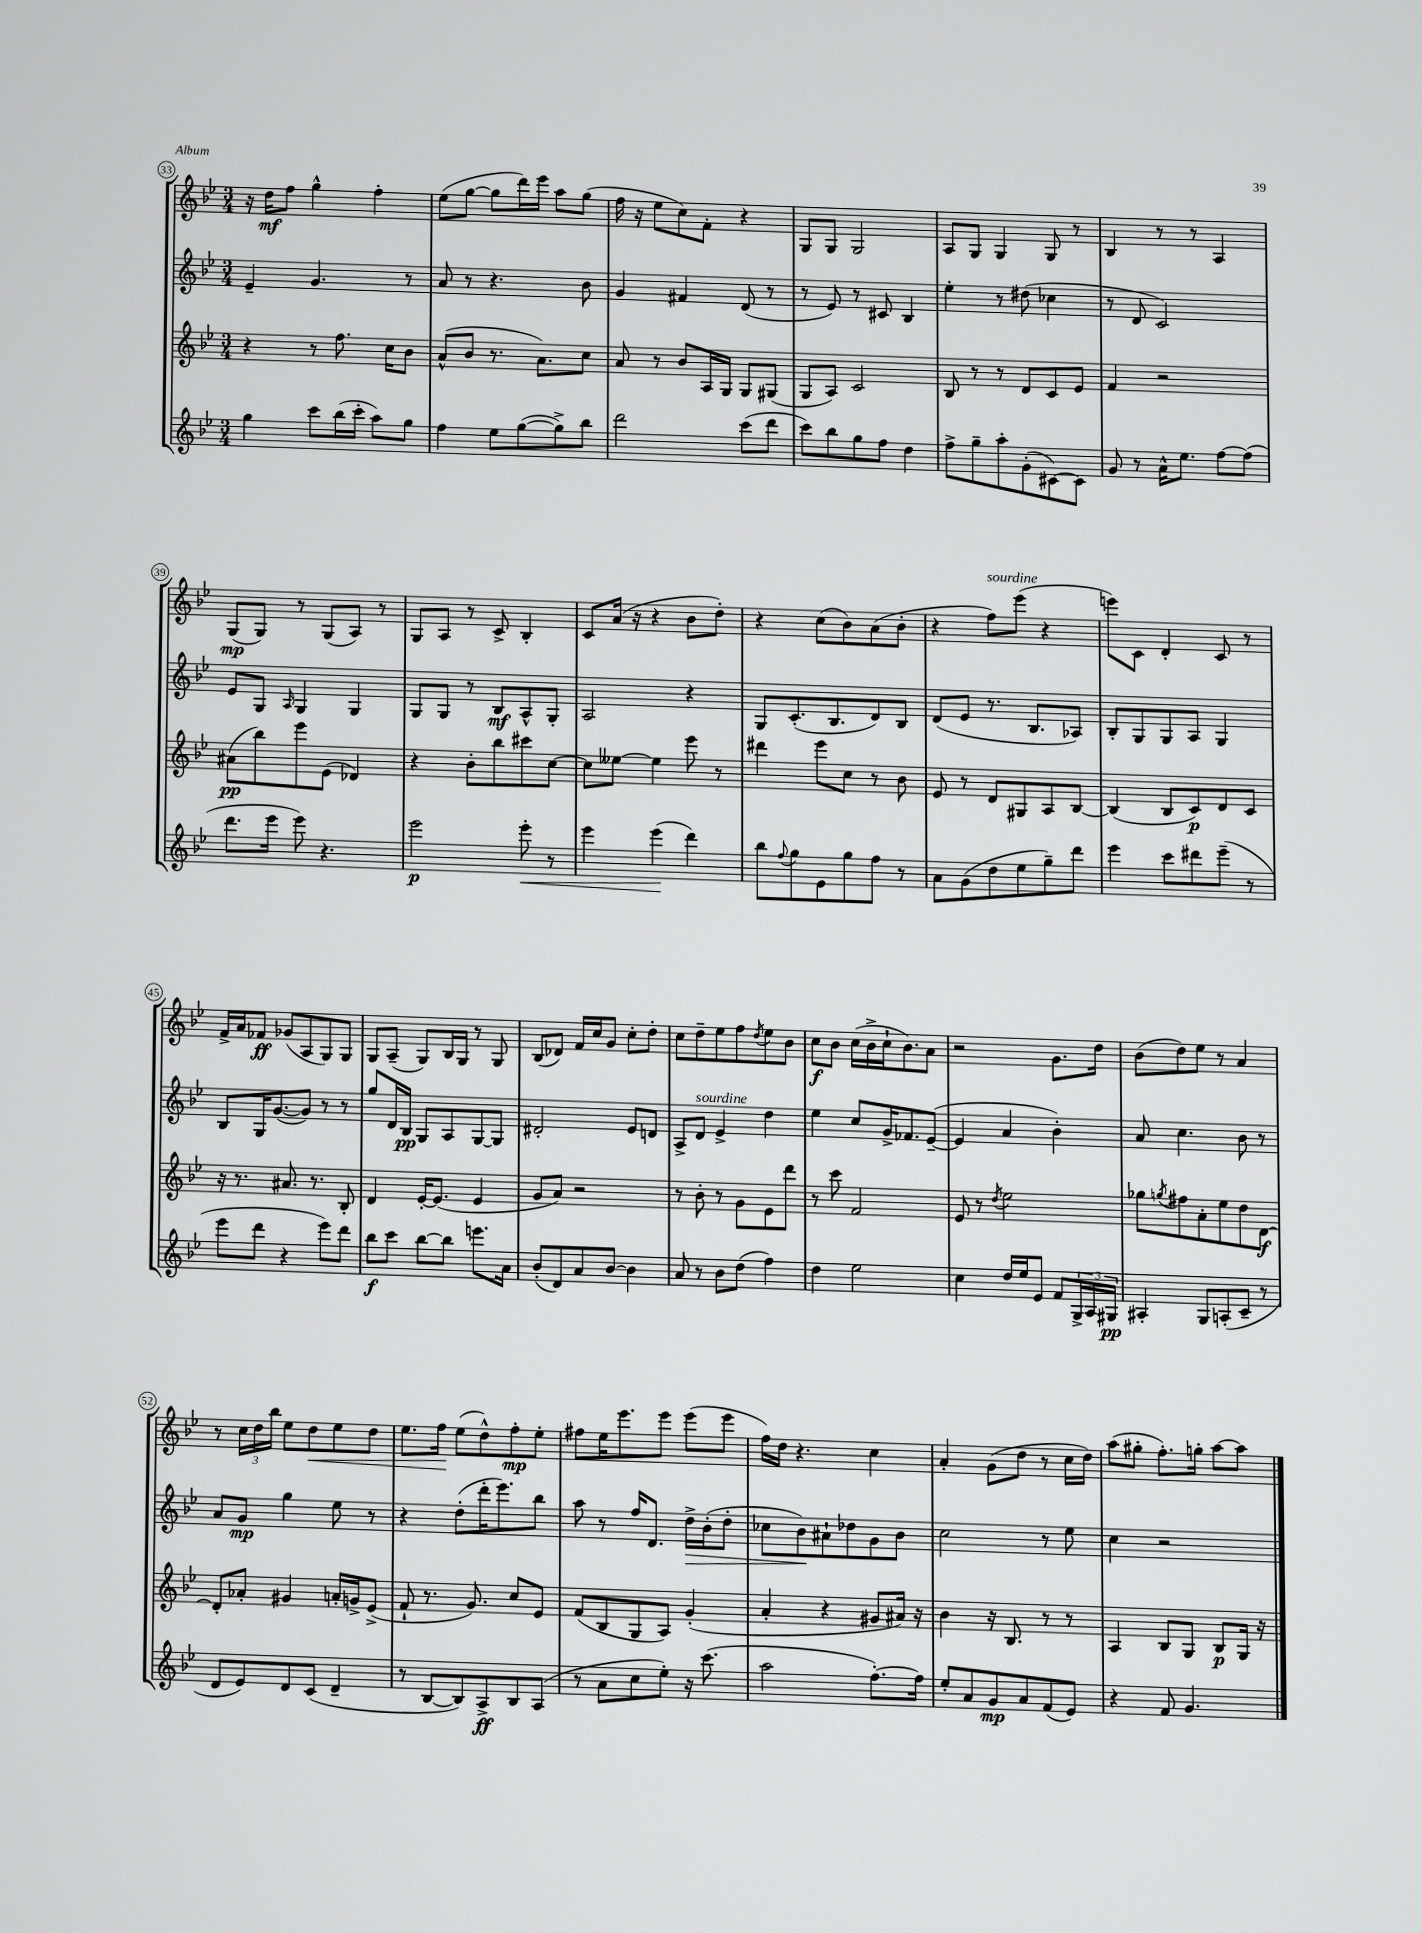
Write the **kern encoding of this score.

**kern	**dynam	**kern	**dynam	**kern	**dynam	**kern	**dynam
*part4	*part4	*part3	*part3	*part2	*part2	*part1	*part1
*staff4	*staff4	*staff3	*staff3	*staff2	*staff2	*staff1	*staff1
*clefG2	*	*clefG2	*	*clefG2	*	*clefG2	*
*k[b-e-]	*	*k[b-e-]	*	*k[b-e-]	*	*k[b-e-]	*
*M3/4	*	*M3/4	*	*M3/4	*	*M3/4	*
=33	=33	=33	=33	=33	=33	=33	=33
4gg\	.	4r	.	4e-~/	.	16r	.
.	.	.	.	.	.	16dd\KL	mf
.	.	.	.	.	.	8ff\J	.
8ccc\L	.	8r	.	4.g/	.	4gg^^\	.
(16bb-\L	.	8.ff\	.	.	.	.	.
16ccc'\JJ	.	.	.	.	.	.	.
8aa\L)	.	.	.	.	.	4ff'\	.
.	.	16cc\KL	.	.	.	.	.
8gg\J	.	8b-\J	.	8r	.	.	.
=34	=34	=34	=34	=34	=34	=34	=34
4ff\	.	(8a^^/L	.	8a/	.	(8ee-\L	.
.	.	8b-/J	.	8r	.	[8gg\J	.
8ee-\L	.	8.r	.	4.r	.	8gg\L]	.
([8gg\	.	.	.	.	.	16ddd\L)	.
.	.	8.a\L)	.	.	.	16eee-\JJ	.
8gg^\])	.	.	.	.	.	8aa\L	.
8bb-\J	.	8cc\J	.	8b-\	.	(8gg\J	.
=35	=35	=35	=35	=35	=35	=35	=35
2ddd\	.	8a/	.	4g/	.	16ff\	.
.	.	.	.	.	.	16r	.
.	.	8r	.	.	.	8ee-\L	.
.	.	8b-/L	.	4f#X/	.	8cc\)	.
.	.	16A/L	.	.	.	8f'\J	.
.	.	16G/JJ	.	.	.	.	.
(8ccc\L	.	8G/L	.	(8d/	.	4r	.
8ddd\J	.	(8G#X/J	.	8r	.	.	.
=36	=36	=36	=36	=36	=36	=36	=36
8ccc\L)	.	8G/L	.	8r	.	8G/L	.
8bb-\	.	8A/J)	.	8e-/)	.	8G/J	.
8gg\	.	2c/	.	8r	.	2G/	.
8ff\J	.	.	.	8c#X/	.	.	.
4dd\	.	.	.	4B-/	.	.	.
=37	=37	=37	=37	=37	=37	=37	=37
8ff^\L	.	8B-/	.	4ee-'\	.	8A/L	.
8gg~\	.	8r	.	.	.	8G/J	.
8aa'\	.	8r	.	8r	.	4G/	.
(8g'\	.	8d/L	.	(8dd#X\	.	.	.
[8c#X\)	.	8c/	.	4cc-X\	.	8G/	.
8c#\J]	.	8e-/J	.	.	.	8r	.
=38	=38	=38	=38	=38	=38	=38	=38
8g/	.	4f/	.	8r	.	4B-/	.
8r	.	.	.	8d/	.	.	.
16a^^\KL	.	2r	.	2c/)	.	8r	.
8.ee-\J	.	.	.	.	.	.	.
.	.	.	.	.	.	8r	.
[8ff\L	.	.	.	.	.	4A/	.
(8ff\J]	.	.	.	.	.	.	.
!!LO:LB:g=z
=39	=39	=39	=39	=39	=39	=39	=39
8.ddd\L	.	(8a#X\L	pp	8e-/L	.	(8G/L	mp
.	.	8bb-\)	.	8G/J	.	8G/J)	.
16eee-\Jk	.	.	.	.	.	.	.
.	.	.	.	16qqA/	.	.	.
8eee-\)	.	8eee-\	.	4G/	.	8r	.
4.r	.	(8e-\J	.	.	.	(8G/L	.
.	.	4d-X/)	.	4G/	.	8A/J)	.
.	.	.	.	.	.	8r	.
=40	=40	=40	=40	=40	=40	=40	=40
2eee-\	p	4r	.	8G/L	.	8G/L	.
.	.	.	.	8G/J	.	8A/J	.
.	.	8b-'\L	.	8r	.	8r	.
.	.	8bb-\	.	8B-/L	mf	8c^/	.
!	!LO:HP:b	!	!	!	!	!	!
8eee-'\	<	8ccc#X\	.	8A^^/	.	4B-'/	.
8r	.	[8cc\J	.	8G'/J	.	.	.
=41	=41	=41	=41	=41	=41	=41	=41
4eee-\	.	8cc\L]	.	2A/	.	8c/L	.
.	.	[8ee--X\J	.	.	.	(16a/Jk	.
.	.	.	.	.	.	16r	.
(4eee-\	.	4ee--\]	.	.	.	4r	.
4ddd\)	[	8eee-\	.	4r	.	8b-\L	.
.	.	8r	.	.	.	8dd'\J)	.
=42	=42	=42	=42	=42	=42	=42	=42
8bb-\L	.	4ddd#X\	.	8G/L	.	4r	.
8qqff/	.	.	.	.	.	.	.
8gg\	.	.	.	(8.c'/	.	.	.
8e-\	.	8eee-\L	.	.	.	(8cc\L	.
.	.	.	.	8.B-/	.	.	.
8gg\	.	8cc\J	.	.	.	8b-\)	.
8ff\J	.	8r	.	8d/)	.	(8a\	.
8r	.	8b-\	.	8B-/J	.	8b-'\J	.
=43	=43	=43	=43	=43	=43	=43	=43
8a\L	.	8e-/	.	(8d/L	.	4r	.
(8g\	.	8r	.	8e-/J	.	.	.
!	!	!	!	!	!	!LO:TX:a:i:t=sourdine	!
8dd\	.	8d/L	.	8.r	.	8ff\L)	.
8ee-\	.	8G#X/	.	.	.	(8eee-\J	.
.	.	.	.	8.B-/L	.	.	.
8gg~\)	.	8A/	.	.	.	4r	.
8ddd\J	.	[8B-/J	.	8A-X/J)	.	.	.
=44	=44	=44	=44	=44	=44	=44	=44
4eee-\	.	(4B-/]	.	8B-'/L	.	8eeen\L)	.
.	.	.	.	8G/	.	8c\J	.
8ccc\L	.	8B-/L	.	8G/	.	4d'/	.
8ddd#X\	.	8c/)	p	8A/J	.	.	.
(8eee-~\J	.	8d/	.	4G/	.	8c/	.
8r	.	8c/J	.	.	.	8r	.
!!LO:LB:g=z
=45	=45	=45	=45	=45	=45	=45	=45
8eee-\L	.	16r	.	8B-/L	.	16f^/LL	.
.	.	8.r	.	.	.	16a/J	.
8ddd\J	.	.	.	16G/K	.	8f-X/J	ff
.	.	.	.	([8.g/	.	.	.
4r	.	8.a#X/	.	.	.	(8g-X/L	.
.	.	.	.	8g/J])	.	8A/	.
.	.	8.r	.	.	.	.	.
8eee-\L)	.	.	.	8r	.	8G/)	.
8ddd\J	.	8B-'/	.	8r	.	8G/J	.
=46	=46	=46	=46	=46	=46	=46	=46
8bb-\L	f	4d/	.	8gg/L	.	8G/L	.
8ccc\J	.	.	.	16d/L	.	(8A~/J	.
.	.	.	.	16B-/JJ	pp	.	.
[8bb-\L	.	[16e-'/KL	.	8G/L	.	8G/L)	.
.	.	(8.e-/J]	.	.	.	.	.
8bb-\J]	.	.	.	8A/	.	16B-/L	.
.	.	.	.	.	.	16G/JJ	.
8.eeen\L	.	4e-/	.	[8G/	.	8r	.
.	.	.	.	8G/J]	.	8G/	.
16a\Jk	.	.	.	.	.	.	.
=47	=47	=47	=47	=47	=47	=47	=47
(8b-'/L	.	8g/L	.	2d#X'/	.	(8B-/L	.
8d/)	.	8a/J)	.	.	.	8d-X/J)	.
8a/	.	2r	.	.	.	16f/LL	.
.	.	.	.	.	.	16cc/J	.
[8b-/J	.	.	.	.	.	8g/J	.
4b-\]	.	.	.	8e-/L	.	8cc'\L	.
.	.	.	.	8dn/J	.	8dd'\J	.
=48	=48	=48	=48	=48	=48	=48	=48
8a/	.	8r	.	8A^/L	.	8cc\L	.
!	!	!	!	!LO:TX:a:i:t=sourdine	!	!	!
8r	.	8b-'\	.	8d/J	.	8dd~\	.
8b-\L	.	8r	.	4e-^/	.	8ee-\	.
(8dd\J	.	8g\L	.	.	.	8ff\	.
.	.	.	.	.	.	8qdd/	.
4ff\)	.	8e-\	.	4dd\	.	8ee-\	.
.	.	8ddd\J	.	.	.	8b-\J	.
=49	=49	=49	=49	=49	=49	=49	=49
4dd\	.	8r	.	4ee-\	.	8cc\L	f
.	.	8ccc\	.	.	.	8b-\J	.
2ee-\	.	2f/	.	8cc/L	.	(16cc\LL	.
.	.	.	.	.	.	16b-^\	.
.	.	.	.	16g^/K	.	16cc`\J	.
.	.	.	.	8.f-X/	.	8.b-\)	.
.	.	.	.	([8e-~/J	.	8a\J	.
=50	=50	=50	=50	=50	=50	=50	=50
4cc\	.	8e-/	.	4e-/]	.	2r	.
.	.	8r	.	.	.	.	.
.	.	8qdd/	.	.	.	.	.
16dd/LL	.	2ee-\	.	4a/	.	.	.
16ee-/J	.	.	.	.	.	.	.
8e-/J	.	.	.	.	.	.	.
8f/L	.	.	.	4b-'\)	.	8.g\L	.
24G^/L	.	.	.	.	.	.	.
24A/	.	.	.	.	.	.	.
.	.	.	.	.	.	16dd\Jk	.
24G#X/JJ	pp	.	.	.	.	.	.
=51	=51	=51	=51	=51	=51	=51	=51
4A#X'/	.	8gg-X\L	.	8a/	.	(8b-\L	.
.	.	8qggn/	.	.	.	.	.
.	.	8ff#X\	.	4.cc\	.	8dd\)	.
8G/L	.	8a'\	.	.	.	8ee-\J	.
(8An'/	.	8ee-\	.	.	.	8r	.
8c~/J	.	8dd\	.	8b-\	.	4a/	.
8r	.	[8d\J	f	8r	.	.	.
!!LO:LB:g=z
=52	=52	=52	=52	=52	=52	=52	=52
8d/L	.	8d'/L]	.	8a/L	.	8r	.
8e-/)	.	8a-X'/J	.	8g/J	mp	24cc\LL	.
.	.	.	.	.	.	24dd\	.
.	.	.	.	.	.	24bb-\JJ	.
8d/	.	4g#X/	.	4gg\	.	8ee-\L	.
!	!	!	!	!	!	!	!LO:HP:b
(8c/J	.	.	.	.	.	8dd\	<
4d~/	.	16an'/LL	.	8ee-\	.	8ee-\	.
.	.	16gn^/J	.	.	.	.	.
.	.	(8e-^/J	.	8r	.	8dd\J	.
=53	=53	=53	=53	=53	=53	=53	=53
8r	.	8f`/	.	4r	.	8.ee-\L	.
[8B-/L	.	8.r	.	.	.	.	.
.	.	.	.	.	.	16ff\Jk	.
8B-/])	.	.	.	(8dd'\L	.	(8ee-\L	[
.	.	8.g/)	.	.	.	.	.
8A^/	ff	.	.	16ddd'\K	.	8dd^^\)	.
.	.	.	.	8.eee-\)	.	.	.
8B-/	.	8cc/L	.	.	.	8ff'\	mp
(8A/J	.	8e-/J	.	8bb-\J	.	8ee-'\J	.
=54	=54	=54	=54	=54	=54	=54	=54
8r	.	(8f/L	.	8aa\	.	8ff#X\L	.
8a\L	.	8B-/	.	8r	.	16ee-\K	.
.	.	.	.	.	.	8.eee-\	.
8cc\	.	8G/	.	16ff/KL	.	.	.
.	.	.	.	8.d/J	.	.	.
8ee-'\J)	.	8A/J)	.	.	.	8eee-\J	.
!	!	!	!	!	!LO:HP:b	!	!
16r	.	(4g'/	.	16dd^\LL	>	(8eee-\L	.
(8.ccc\	.	.	.	(16b-'\J	.	.	.
.	.	.	.	8dd'\J	.	8eee-\J	.
=55	=55	=55	=55	=55	=55	=55	=55
2aa\	.	4a'/	.	8cc-X\L	.	16ff\LL)	.
.	.	.	.	.	.	16dd\JJ	.
.	.	.	.	8b-\)	.	4.r	.
.	.	4r	.	8a#X`\	]	.	.
.	.	.	.	8dd-X\	.	.	.
[8.ff'\L)	.	8g#X/L	.	8g\	.	4cc\	.
.	.	16a#X/Jk)	.	8b-\J	.	.	.
16ff\Jk]	.	16r	.	.	.	.	.
=56	=56	=56	=56	=56	=56	=56	=56
8ee-'/L	.	4b-\	.	2cc\	.	4a'/	.
8a/	.	.	.	.	.	.	.
8g/	mp	16r	.	.	.	(8g\L	.
.	.	8.B-/	.	.	.	.	.
8a/	.	.	.	.	.	8dd\J	.
(8f/	.	8r	.	8r	.	8r	.
8e-/J)	.	8r	.	8ee-\	.	16cc\LL	.
.	.	.	.	.	.	16dd\JJ)	.
=57	=57	=57	=57	=57	=57	=57	=57
4r	.	4A/	.	4cc\	.	(8aa\L	.
.	.	.	.	.	.	8gg#X'\J	.
8f/	.	8B-/L	.	2r	.	8.ff'\L)	.
4.g/	.	8G/J	.	.	.	.	.
.	.	.	.	.	.	16ggn'\Jk	.
.	.	8B-/L	p	.	.	[8aa\L	.
.	.	16G/Jk	.	.	.	8aa\J]	.
.	.	16r	.	.	.	.	.
==	==	==	==	==	==	==	==
*-	*-	*-	*-	*-	*-	*-	*-
